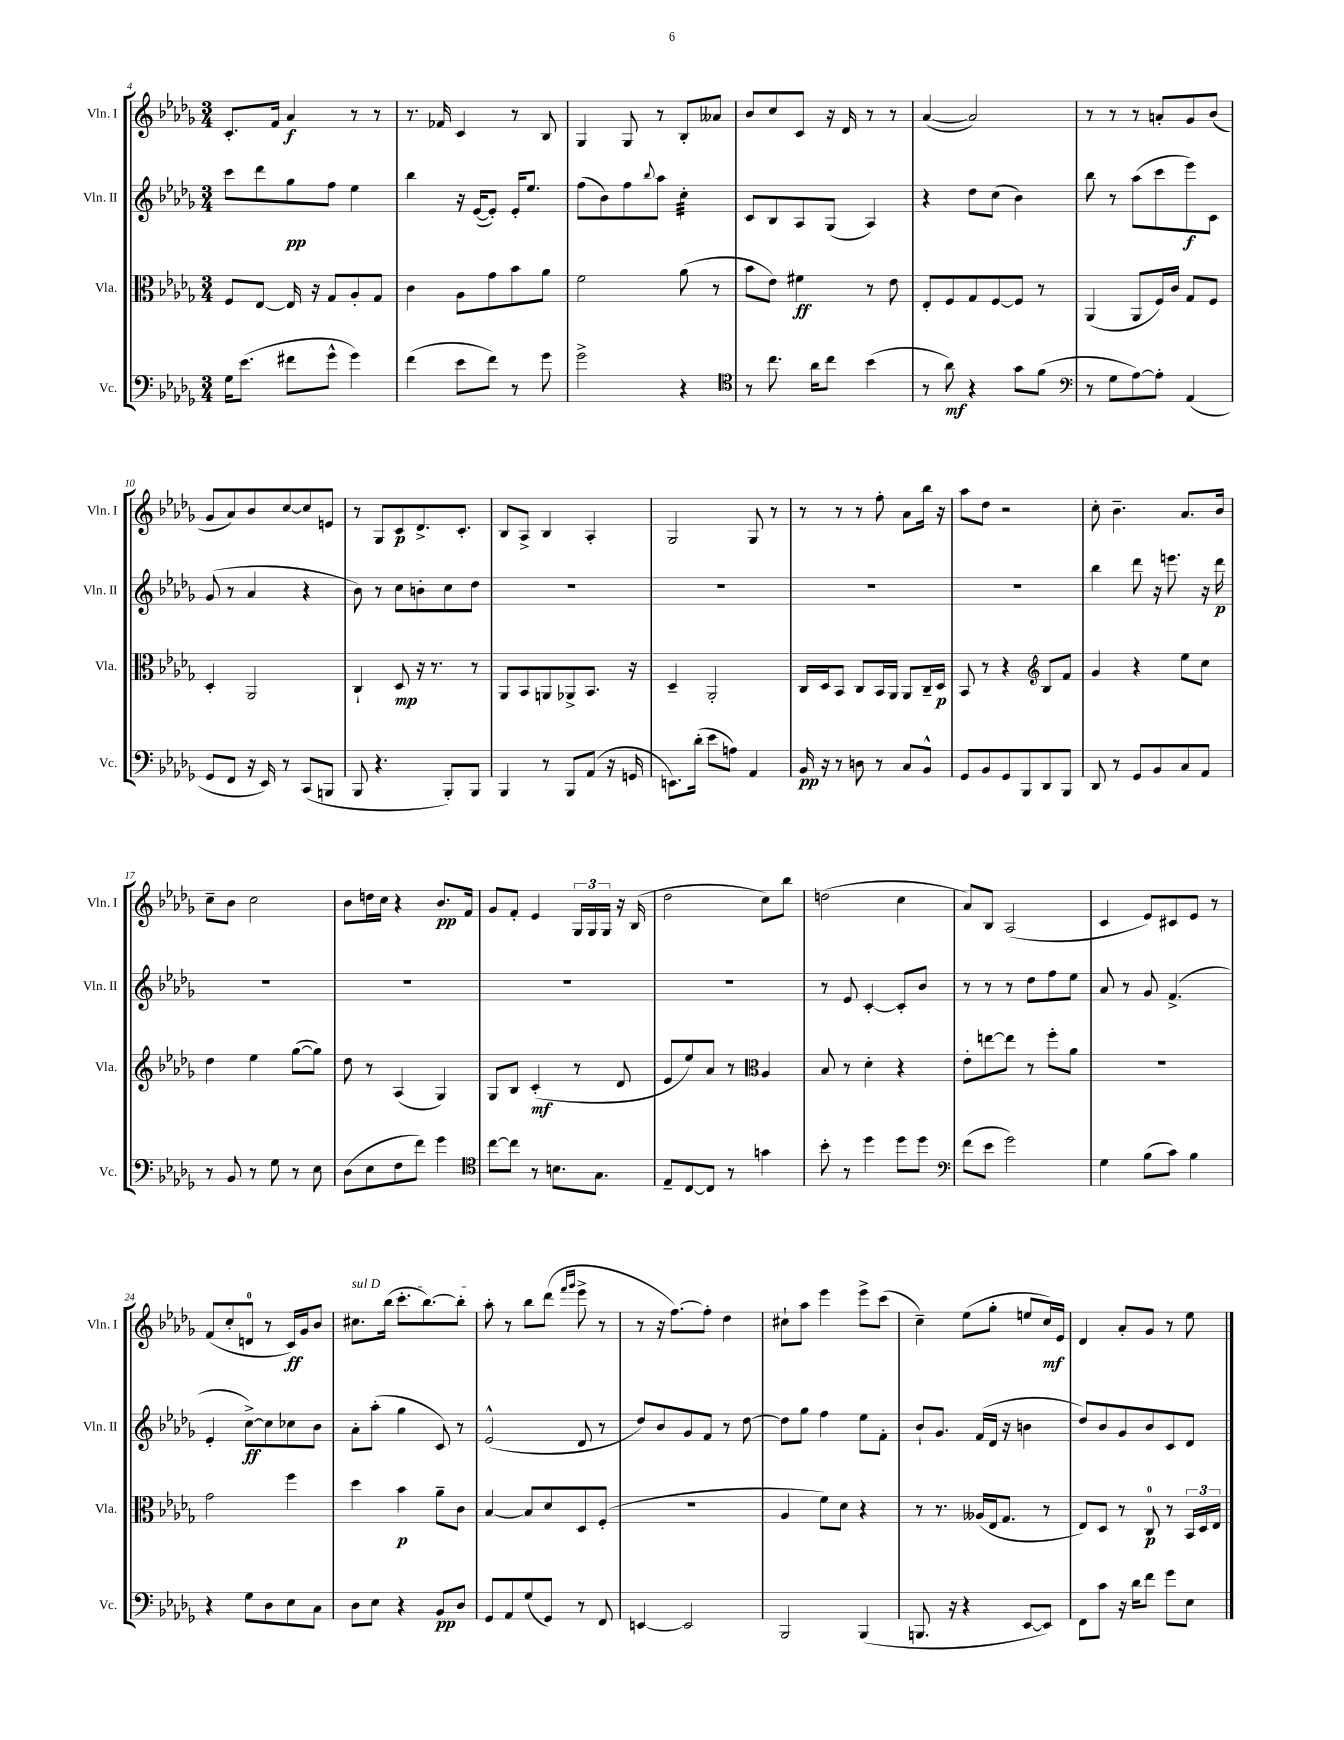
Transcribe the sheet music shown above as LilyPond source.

<<
\new StaffGroup <<
\new Staff = "s0" \with { instrumentName = "Vln. I" shortInstrumentName = "Vln. I" } {
    \clef treble \key des \major \numericTimeSignature \time 3/4
    c'8.-. f'16 aes'4\f r8 r8 |
    r8. fes'16 c'4 r8 bes8 |
    ges4 ges8 r8 bes8-. aeses'8 |
    bes'8 c''8 c'8 r16 des'16 r8 r8 |
    aes'4~( aes'2) |
    r8 r8 r8 a'8-. ges'8 bes'8( |
    ges'8 aes'8) bes'8 c''8~ c''8 e'8 |
    r8 ges8 c'8\p des'8.-> c'8.-. |
    bes8 aes8-> bes4 aes4-. |
    ges2 ges8 r8 |
    r8 r8 r8 f''8-. aes'8 bes''16 r16 |
    aes''8 des''8 r2 |
    c''8-. bes'4.-- aes'8. bes'16 |
    c''8-- bes'8 c''2 |
    bes'8 d''16 c''16 r4 bes'8.\pp f'16 |
    ges'8 f'8-. ees'4 \tuplet 3/2 { ges16 ges16 ges16 } r16 bes16( |
    des''2 c''8) bes''8 |
    d''2( c''4 |
    aes'8) bes8 aes2( |
    c'4 ees'8) cis'8 ees'8 r8 |
    f'8( c''8-. d'8-0 r8 c'16\ff) ges'16 bes'8 |
    \once \override TextSpanner.bound-details.left.text = \markup { \italic "sul D" } cis''8.\startTextSpan bes''16( c'''8.-. bes''8.~) bes''8-. |
    aes''8-.\stopTextSpan r8 bes''8 des'''8( \grace { f'''16 ges'''16 } ees'''8-> r8 |
    r8 r16 f''8.~) f''8-. des''4 |
    cis''8-! aes''8 ees'''4 ees'''8-> c'''8( |
    c''4--) ees''8( ges''8-. e''8 c''16\mf) ees'16 |
    des'4 aes'8-. ges'8 r8 ees''8 \bar "|." |
}
\new Staff = "s1" \with { instrumentName = "Vln. II" shortInstrumentName = "Vln. II" } {
    \clef treble \key des \major \numericTimeSignature \time 3/4
    c'''8 des'''8 ges''8\pp f''8 ees''4 |
    bes''4 r16 ees'16~( ees'8-.) ees'16-. ees''8. |
    f''8( bes'8) f''8 \appoggiatura { bes''8 } aes''8 c''4:32-. |
    c'8 bes8 aes8 ges8( aes4) |
    r4 des''8 c''8( bes'4) |
    bes''8 r8 aes''8( c'''8 ees'''8\f) c'8 |
    ges'8( r8 aes'4 r4 |
    bes'8) r8 c''8 b'8-. c''8 des''8 |
    R2. |
    R2. |
    R2. |
    R2. |
    bes''4 des'''8 r16 e'''8. r16 des'''16\p |
    R2. |
    R2. |
    R2. |
    R2. |
    r8 ees'8 c'4~-. c'8-. bes'8 |
    r8 r8 r8 des''8 f''8 ees''8 |
    aes'8 r8 ges'8 f'4.->( |
    ees'4-. c''8~->\ff) c''8 ces''8 bes'8 |
    aes'8-. aes''8-.( ges''4 c'8) r8 |
    ees'2-^( des'8 r8 |
    des''8) bes'8 ges'8 f'8 r8 des''8~ |
    des''8 ges''8 f''4 ees''8 f'8-. |
    bes'8-! ges'8. f'16( des'16 r16 b'4 |
    des''8) bes'8 ges'8 bes'8 c'8 des'8 \bar "|." |
}
\new Staff = "s2" \with { instrumentName = "Vla." shortInstrumentName = "Vla." } {
    \clef alto \key des \major \numericTimeSignature \time 3/4
    f8 ees8~ ees16 r16 ges8 aes8-. ges8 |
    c'4 aes8 ges'8 bes'8 aes'8 |
    f'2 aes'8( r8 |
    bes'8 ees'8) fis'4\ff r8 ees'8 |
    ees8-. f8 ges8 f8~ f8 r8 |
    aes,4( aes,8 f16) c'16 ges8 f8 |
    des4-. aes,2 |
    c4-! des8\mp r16 r8. r8 |
    aes,8 bes,8 a,8 aes,8-> bes,8. r16 |
    des4-- aes,2-. |
    c16 des16 bes,8 c8 bes,16 aes,16 aes,8 c16-- des16\p |
    bes,8 r8 r4 \clef treble bes8 f'8 |
    ges'4 r4 ees''8 c''8 |
    des''4 ees''4 ges''8~( ges''8) |
    des''8 r8 aes4( ges4) |
    ges8 bes8 c'4-.\mf( r8 des'8 |
    ees'8 ees''8) aes'8 r8 \clef alto aes4 |
    bes8 r8 des'4-. r4 |
    ees'8-. e''8~ e''8 r8 f''8-. aes'8 |
    r2. |
    ges'2 f''4 |
    des''4 bes'4\p aes'8-- c'8 |
    bes4~ bes8 des'8 des8 f8-.( |
    R2. |
    aes4 f'8) des'8 r4 |
    r8 r8. aeses16( ees16 ges8. r8 |
    ees8) des8 r8 c8-0\p r8 \tuplet 3/2 { bes,16 des16 ees16 } \bar "|." |
}
\new Staff = "s3" \with { instrumentName = "Vc." shortInstrumentName = "Vc." } {
    \clef bass \key des \major \numericTimeSignature \time 3/4
    ges16 ees'8.( fis'8 ges'8-^ ges'4) |
    f'4( ees'8 f'8) r8 ges'8 |
    ges'2-> r4 |
    \clef tenor r8 c''8. aes'16 c''8 bes'4( |
    r8 aes'8\mf) r4 ges'8 f'8( |
    \clef bass r8 ges8 aes8~) aes8-. aes,4( |
    ges,8 f,8 r16 ees,16) r8 c,8( b,,8 |
    bes,,8 r4. bes,,8-.) bes,,8 |
    bes,,4 r8 bes,,8 aes,8( r16 g,16 |
    e,8.) des'16-.( ees'8 a8) aes,4 |
    bes,16\pp r16 r8 d8 r8 c8 bes,8-^ |
    ges,8 bes,8 ges,8 bes,,8 des,8 bes,,8 |
    des,8 r8 ges,8 bes,8 c8 aes,8 |
    r8 bes,8 r8 ges8 r8 ees8 |
    des8( ees8 f8 f'8) ges'4 |
    \clef tenor c''8~ c''8 r8 b8. ges8. |
    ees8-- c8~ c8 r8 g'4 |
    bes'8-. r8 des''4 des''8 des''8 |
    \clef bass f'8( ees'8 ges'2) |
    ges4 bes8( c'8) bes4 |
    r4 ges8 des8 ees8 c8 |
    des8 ees8 r4 bes,8\pp des8 |
    ges,8 aes,8 ges8( ges,8) r8 f,8 |
    e,4~ e,2 |
    bes,,2 bes,,4( |
    b,,8. r16 r4 ees,8~ ees,8) |
    f,8 c'8 r16 des'16 f'8 ges'8 ees8 \bar "|." |
}
>>
>>
\layout { \context { \Score currentBarNumber = #4 } }
